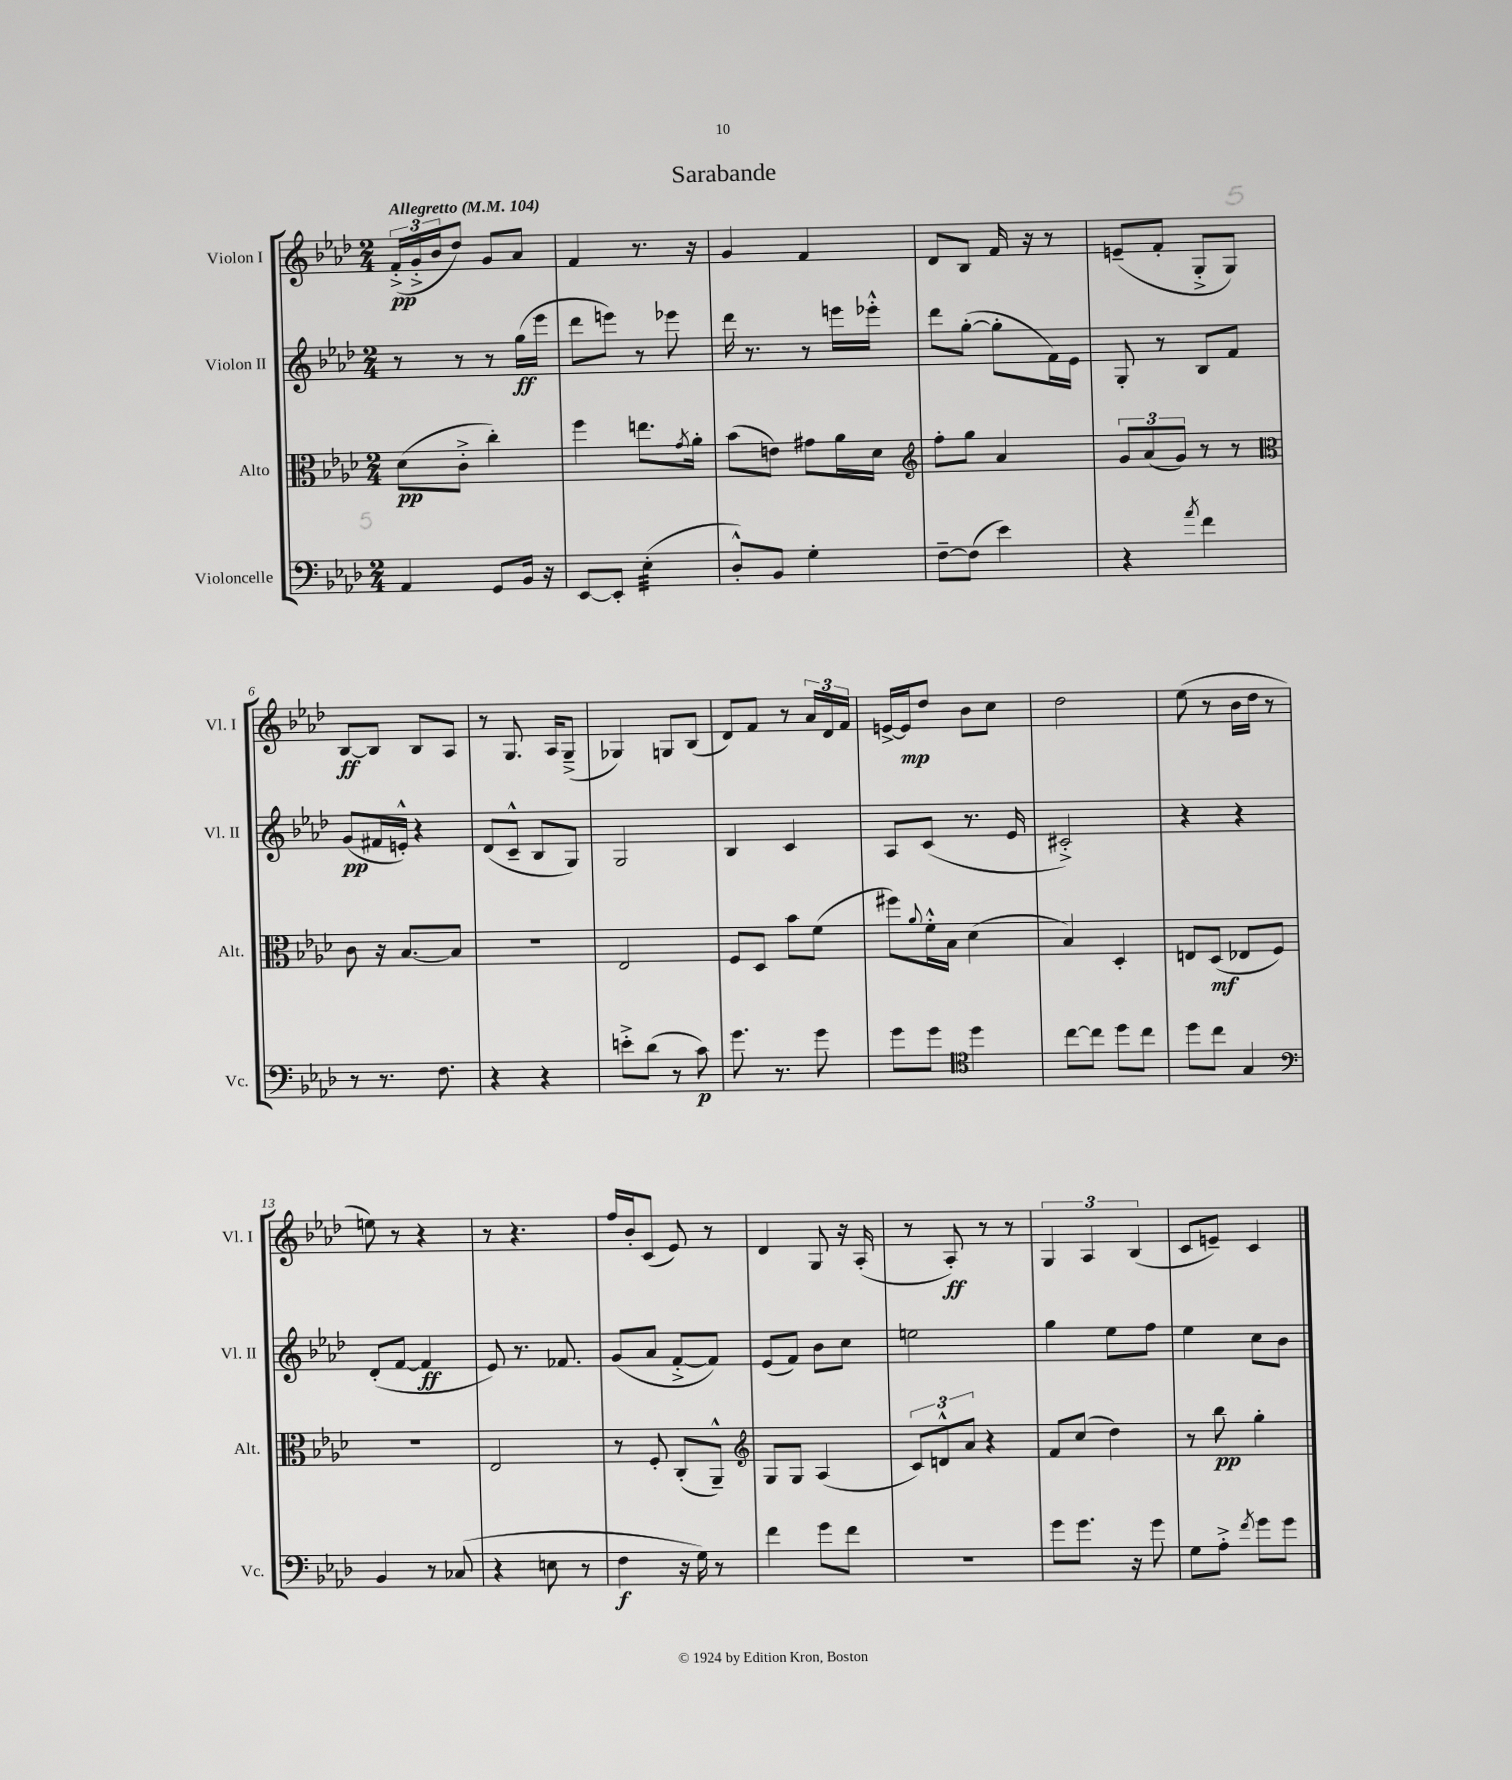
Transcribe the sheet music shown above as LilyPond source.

\header { title = "Sarabande" }
<<
\new StaffGroup <<
\new Staff = "s0" \with { instrumentName = "Violon I" shortInstrumentName = "Vl. I" } {
    \clef treble \key aes \major \numericTimeSignature \time 2/4 \tempo "Allegretto" 4 = 104
    \tuplet 3/2 { f'16-.->\pp( g'16-.-> bes'16 } des''8) g'8 aes'8 |
    f'4 r8. r16 |
    g'4 f'4 |
    des'8 bes8 f'16 r16 r8 |
    e'8--( f'8-. g8-.-> g8) |
    bes8~\ff bes8 bes8 aes8 |
    r8 g8. aes16 g8--->( |
    ges4) g8 bes8( |
    des'8) f'8 r8 \tuplet 3/2 { aes'16 des'16 f'16 } |
    e'16~-> e'16\mp des''8 bes'8 c''8 |
    des''2 |
    ees''8( r8 bes'16 des''16 r8 |
    e''8) r8 r4 |
    r8 r4. |
    f''16 bes'16-. c'8( ees'8) r8 |
    des'4 g8 r16 aes16-.( |
    r8 aes8-.\ff) r8 r8 |
    \tuplet 3/2 { g4 aes4 bes4( } |
    c'8 e'8--) c'4 \bar "|." |
}
\new Staff = "s1" \with { instrumentName = "Violon II" shortInstrumentName = "Vl. II" } {
    \clef treble \key aes \major \numericTimeSignature \time 2/4
    r8 r8 r8 g''16\ff( ees'''16 |
    des'''8 e'''8) r8 ees'''8 |
    des'''16 r8. r8 e'''16 ees'''16-.-^ |
    des'''8 g''8~-.( g''8-. f'16) ees'16 |
    g8-. r8 bes8 f'8 |
    g'8\pp( fis'16 e'16-.-^) r4 |
    des'8( c'8---^ bes8 g8) |
    g2 |
    bes4 c'4 |
    aes8 c'8( r8. ees'16 |
    cis'2-.->) |
    r4 r4 |
    des'8-.( f'8~ f'4\ff |
    ees'8) r8. fes'8. |
    g'8( aes'8 f'8~-.-> f'8) |
    ees'8( f'8) bes'8 c''8 |
    e''2 |
    g''4 ees''8 f''8 |
    ees''4 c''8 bes'8 \bar "|." |
}
\new Staff = "s2" \with { instrumentName = "Alto" shortInstrumentName = "Alt." } {
    \clef alto \key aes \major \numericTimeSignature \time 2/4
    des'8\pp( c'8-.-> c''4-.) |
    f''4 e''8. \acciaccatura { g'8 } aes'16-. |
    bes'8( e'8) gis'8 aes'16 des'16 |
    \clef treble f''8-. g''8 aes'4 |
    \tuplet 3/2 { g'8 aes'8( g'8) } r8 r8 |
    \clef alto c'8 r16 bes8.~ bes8 |
    r2 |
    ees2 |
    f8 des8 bes'8 f'8( |
    fis''8) \appoggiatura { aes'8 } f'16-.-^ bes16 des'4( |
    bes4) des4-. |
    e8 des8\mf( ees8 f8) |
    R2 |
    ees2 |
    r8 f8-. c8-.( aes,8---^) |
    \clef treble g8 g8 aes4( |
    \tuplet 3/2 { c'8) d'8-^ aes'8 } r4 |
    f'8 c''8( des''4) |
    r8 bes''8\pp g''4-. \bar "|." |
}
\new Staff = "s3" \with { instrumentName = "Violoncelle" shortInstrumentName = "Vc." } {
    \clef bass \key aes \major \numericTimeSignature \time 2/4
    aes,4 g,8 bes,16 r16 |
    ees,8~ ees,8-. ees4:32-.( |
    des8-.-^) bes,8 g4-. |
    f8~-- f8( ees'4) |
    r4 \acciaccatura { aes'8 } f'4 |
    r8 r8. f8. |
    r4 r4 |
    e'8-.-> des'8( r8 c'8\p) |
    g'8. r8. g'8 |
    g'8 g'8 \clef tenor des''4 |
    c''8~ c''8 des''8 c''8 |
    des''8 c''8 g4 |
    \clef bass bes,4 r8 ces8( |
    r4 e8 r8 |
    f4\f r16 g16) r8 |
    f'4 g'8 f'8 |
    R2 |
    g'8 g'8. r16 g'8 |
    g8 aes8-.-> \acciaccatura { f'8 } g'8 g'8 \bar "|." |
}
>>
>>
